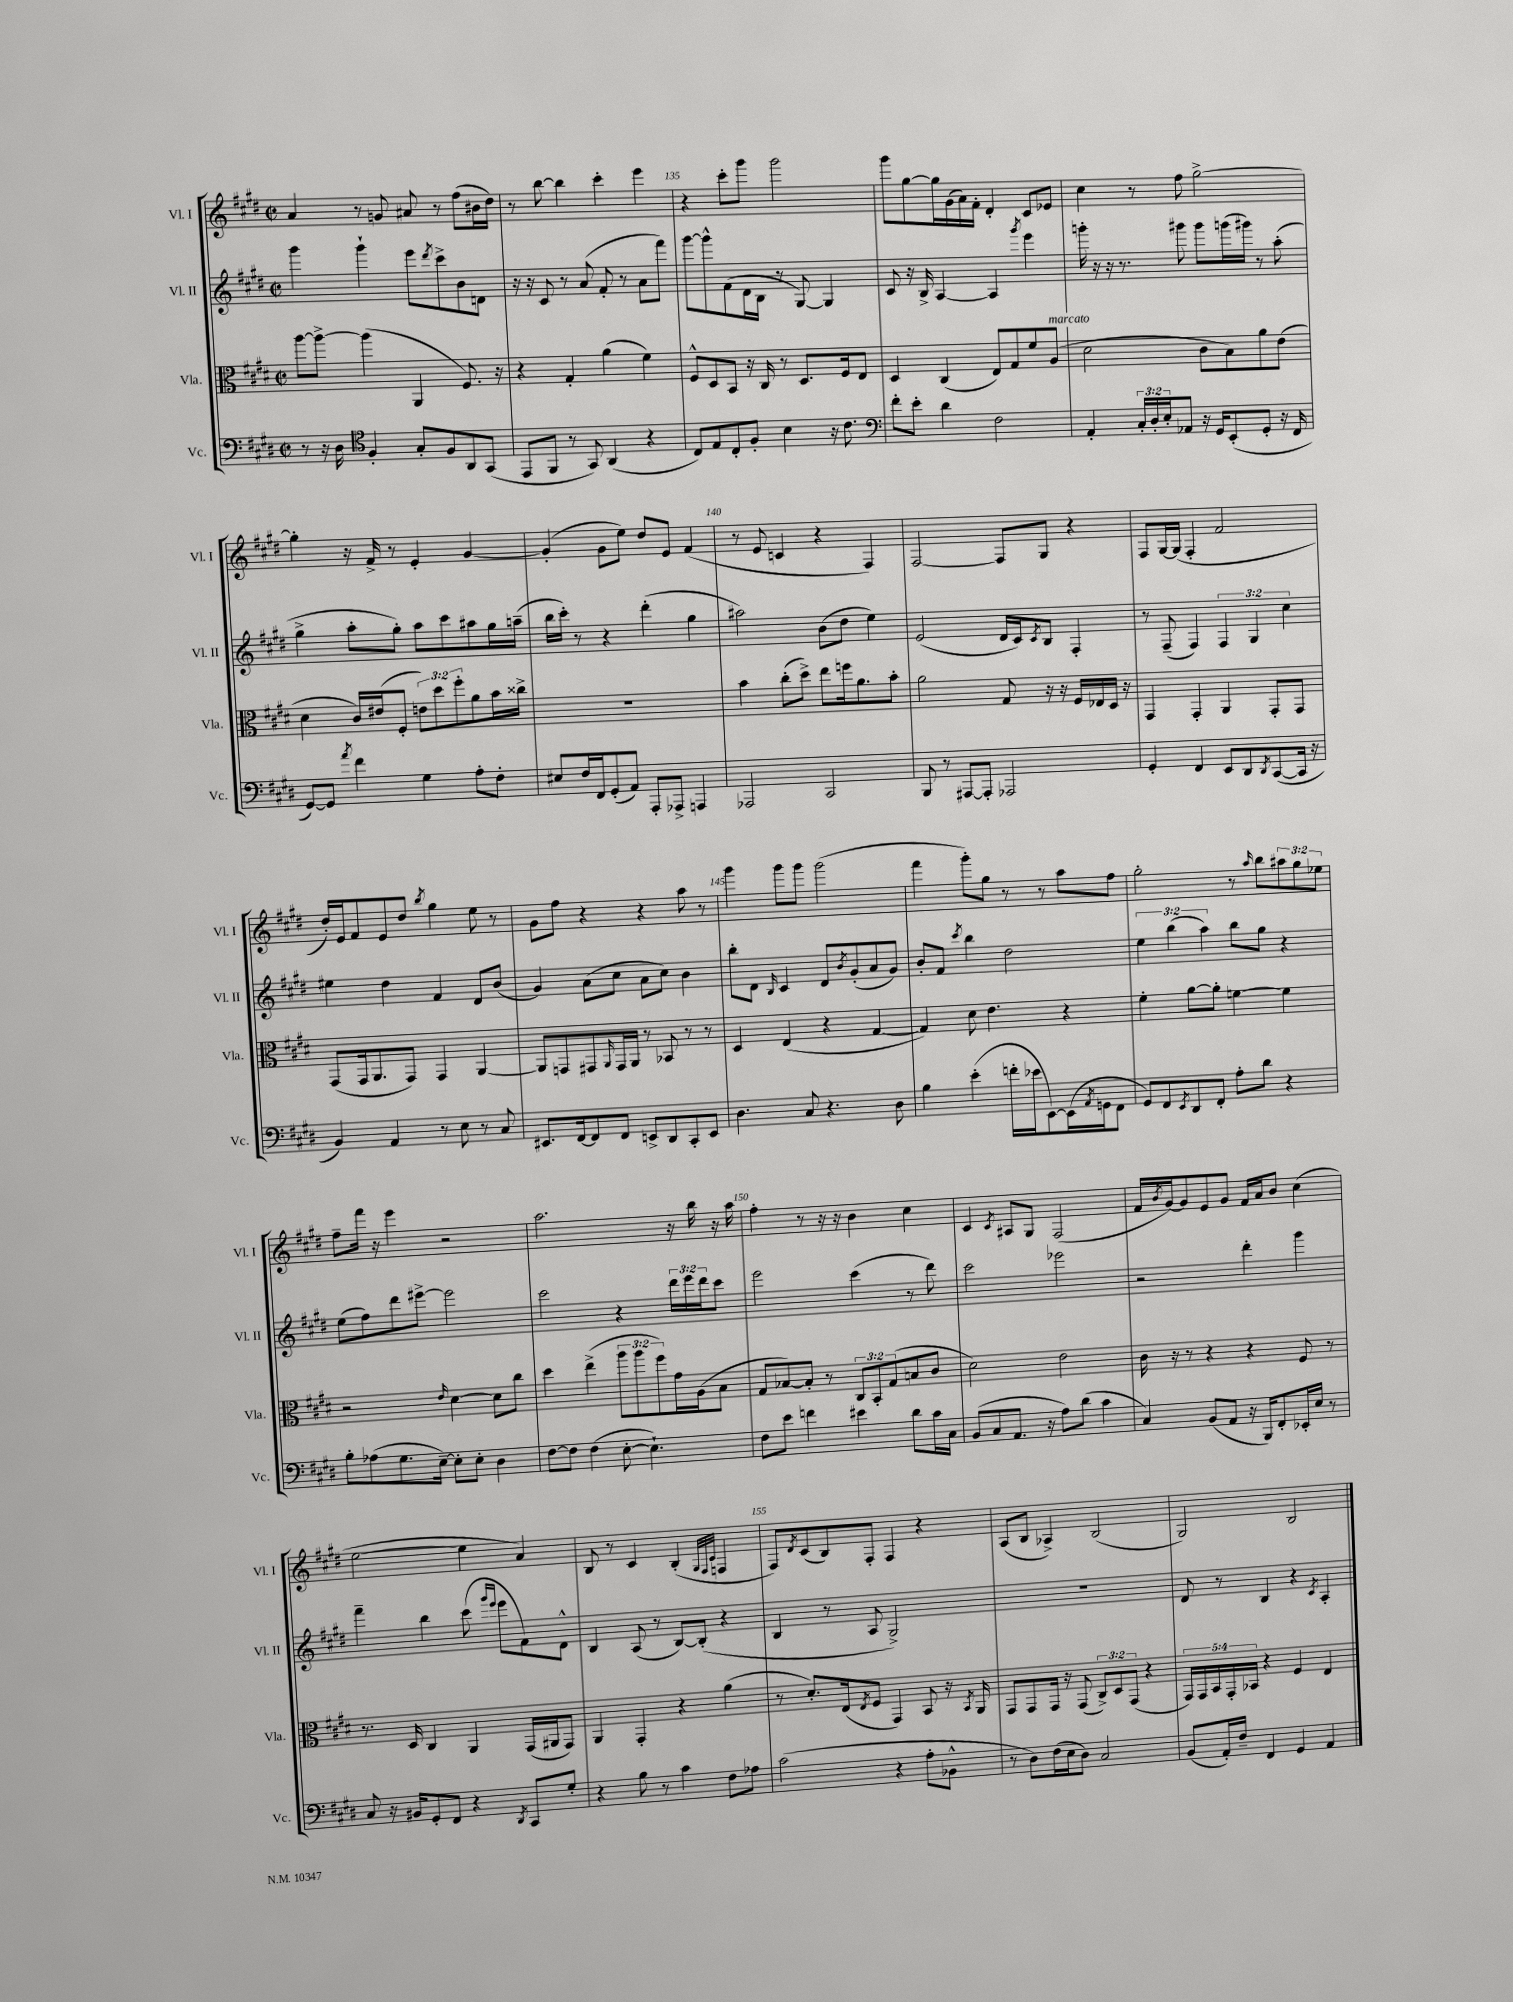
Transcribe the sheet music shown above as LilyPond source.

<<
\new StaffGroup <<
\new Staff = "s0" \with { instrumentName = "Vl. I" shortInstrumentName = "Vl. I" } {
    \clef treble \key e \major \defaultTimeSignature \time 2/2 \override Staff.TupletNumber.text = #tuplet-number::calc-fraction-text
    a'4 r8 g'8 ais'8 r8 fis''8( bis'16 dis''16) |
    r8 b''8~ b''4 cis'''4-. e'''4 |
    r4 cis'''8-. gis'''8 gis'''2 |
    gis'''8 gis''8~ gis''16 gis'16( a'16) fis'16-. dis'4-. cis'8 ees'8 |
    cis''4 r8 fis''8 gis''2~-> |
    gis''4-. r16 fis'16-> r8 e'4-. gis'4~ |
    gis'4-.( gis'8 e''8) dis''8 e'8 fis'4( |
    r8 e'8 c'4 r4 fis4) |
    fis2~ fis8 gis8 r4 |
    fis8 gis16~ gis16( fis4-. fis'2 |
    dis''16-.) e'16 fis'8 e'8 dis''8 \acciaccatura { b''8 } gis''4 e''8 r8 |
    gis'8 fis''8 r4 r4 a''8 r8 |
    gis'''4 gis'''8 gis'''8 gis'''2( |
    fis'''4 gis'''8-.) gis''8 r8 r8 a''8 fis''8 |
    gis''2-. r8 \grace { a''16 } b''8 \tuplet 3/2 { ais''8 gis''8 ees''8 } |
    fis''8-- fis'''16 r16 e'''4 r2 |
    a''2. r16 b''16 r16 a''16 |
    fis''4-. r8 r16 r16 b'4 cis''4 |
    cis'4 \acciaccatura { cis'8 } ais8 gis8 fis2( |
    fis'16 \acciaccatura { b'8 } gis'16~) gis'8 e'8 gis'8 fis'16 a'16 b'8 cis''4( |
    e''2~ e''4 a'4) |
    b8 r8 cis'4 b4-.( \grace { gis32 fis32 cis'32 } f4 |
    fis8) \acciaccatura { dis'8 } cis'8( b8) fis8-. fis4 r4 |
    a8( b8 aes4->) b2( |
    gis2) b2 \bar "|." |
}
\new Staff = "s1" \with { instrumentName = "Vl. II" shortInstrumentName = "Vl. II" } {
    \clef treble \key e \major \defaultTimeSignature \time 2/2 \override Staff.TupletNumber.text = #tuplet-number::calc-fraction-text
    gis'''4 gis'''4-! e'''8 \acciaccatura { dis'''8 } cis'''8-> b'8 d'8 |
    r16 r16 cis'8 r8 a'8( fis'8-. r8 a'8 fis'''8) |
    gis'''8~ gis'''8-^ fis'8( dis'16 b16 r8 gis8~) gis4 |
    cis'8 r16 b16-> a4~ a4 \acciaccatura { gis'''8 } e'''4 |
    g'''16-. r16 r16 r8. gis'''8 gis'''8 g'''16( gis'''16) r8 a''8-.( |
    gis''4-> a''8-. gis''8-.) a''8 cis'''8 ais''8 gis''16 a''16--( |
    b''16 cis'''16-.) r8 r4 dis'''4-.( gis''4 |
    ais''2) b'8( dis''8 e''4) |
    e'2( dis'16 cis'16) \acciaccatura { cis'8 } b8 fis4-. |
    r8 fis8--( fis4) \tuplet 3/2 { fis4 gis4 cis''4 } |
    eis''4 dis''4 fis'4 dis'8 b'8( |
    gis'4) a'8( cis''8 a'8 cis''8) b'4 |
    b''8-. dis'8 \grace { b16 } cis'4 dis'8 \acciaccatura { b'8 } gis'8-.( a'8 gis'8) |
    b'8-. fis'8 \acciaccatura { cis'''8 } b''4 dis''2 |
    \tuplet 3/2 { e''4 b''4( a''4) } b''8 gis''8 r4 |
    e''8( fis''8) dis'''8 eis'''8~-> eis'''2 |
    cis'''2 r4 \tuplet 3/2 { dis'''16 e'''16 dis'''16 } cis'''8 |
    e'''2 cis'''4( r8 dis'''8) |
    cis'''2 ees'''2 |
    r2 dis'''4-. gis'''4 |
    fis'''4-- b''4 cis'''8( \grace { gis'''16 e'''16 } e'''8 fis'8) dis'8-^ |
    b4 a8( r8 b8~) b8-.( r4 |
    b4 r8 a8 gis2->) |
    R1 |
    dis'8 r8 b4 r4 \acciaccatura { cis'8 } a4-. \bar "|." |
}
\new Staff = "s2" \with { instrumentName = "Vla." shortInstrumentName = "Vla." } {
    \clef alto \key e \major \defaultTimeSignature \time 2/2 \override Staff.TupletNumber.text = #tuplet-number::calc-fraction-text
    a''8~ a''8~-> a''4( a,4 fis8.) r16 |
    r4 gis4-. a'4( fis'4) |
    fis8-^ dis8 b,8 r16 cis16 r8 dis8. fis16 e8 |
    dis4 cis4( e8) gis8 fis'8 a8^\markup { \italic "marcato" }( |
    dis'2 cis'8 b8) a'8 e'8( |
    dis'4 cis'16) eis'16( fis8-. \tuplet 3/2 { e'8) dis''8 fis''8-. } a'8 b'16 cisis''16-> |
    R1 |
    b'4 cis''8-.( dis''8->) e''8 f''16 a'8. b'8-. |
    a'2 gis8 r16 r16 fis16 ees16 dis16 r16 |
    gis,4 gis,4-. a,4 gis,8-. gis,8 |
    gis,8( gis,16 a,8. gis,8) gis,4 a,4~ |
    a,8 g,8 gis,8 \grace { a,16 } gis,16 a,16 r8 bes,8 r8 r8 |
    dis4 e4( r4 gis4~ |
    gis4) dis'8 e'4. r4 |
    fis'4-. a'8~ a'8-. f'4~ f'4 |
    r2 \grace { e'16 } dis'4~ dis'8 cis''8 |
    dis''4 e''4->( \tuplet 3/2 { a''8 a''8 fis''8) } gis'16 a16( b8 |
    gis8 bes8~) bes8-. r8 \tuplet 3/2 { cis8 b,8-. gis8( } b8 cis'8 |
    dis'2) e'2 |
    cis'16 r16 r8 r4 r4 fis8 r8 |
    r8. dis16 cis4 a,4 gis,16( ais,16 gis,8) |
    a,4 gis,4-. r4 a'4( |
    r8 dis'8.-.) e16( \acciaccatura { e8 } fis8 gis,4) b,8 r16 \acciaccatura { b,8 } a,16 |
    gis,8 gis,8 gis,16 r16 gis,8( \tuplet 3/2 { cis8->) dis8 gis,8( } r4 |
    \tuplet 5/4 { gis,16) gis,16 b,16 gis,16-. bes,16 } r4 fis4 e4 \bar "|." |
}
\new Staff = "s3" \with { instrumentName = "Vc." shortInstrumentName = "Vc." } {
    \clef bass \key e \major \defaultTimeSignature \time 2/2 \override Staff.TupletNumber.text = #tuplet-number::calc-fraction-text
    r8 r16 dis16 \clef tenor fis4-. gis8-. fis8 a,8 gis,8( |
    e,8 fis,8 r8 gis,8) a,4( r4 |
    cis8) e8 cis8-. fis8-. b4 r16 cis'8. |
    \clef bass fis'8-. e'8-. dis'4 fis2 |
    a,4-. \tuplet 3/2 { cis16-. dis16-. e16-. } aes,8 r16 gis,16 e,8-.( gis,8-. r16 fis,16 |
    gis,8~) gis,8 \acciaccatura { a'8 } fis'4 gis4 a8-. fis8-. |
    eis8 fis16 fis,16 gis,8-.( a,8) a,,8-. aes,,8-> a,,4 |
    aes,,2 cis,2 |
    b,,8 r8 ais,,8~ ais,,8-. aes,,2 |
    gis,4-. fis,4 e,8 dis,8 \acciaccatura { dis,8 } cis,8~( cis,16 r16 |
    b,4) a,4 r8 e8 r8 cis8 |
    eis,8. fis,16~ fis,8 fis,8 e,8-> dis,8 cis,8-. e,8 |
    dis4. cis8 r4. dis8 |
    b4 e'4-.( f'16-. ees'16 e,8~) e,16( \acciaccatura { a,8 } g,16 fis,8 |
    gis,8) fis,8 \acciaccatura { e,8 } dis,8 fis,8-. a8-. dis'8 r4 |
    b8-. aes8( gis8. e16~--) e8-. e8-. dis4 |
    fis8~ fis8 fis4( e8~-. e4.-!) |
    fis8 e'8 f'4 eis'4 dis'8 cis'16 cis16 |
    b,8( cis8 a,8. r16 a8) dis'8( cis'4 |
    cis4) b,8( a,8 r16 b,,16) fis,8-. ees,16-. e16 r8 |
    cis8 r16 bis,16 gis,8-. fis,8 r4 \acciaccatura { dis,8 } cis,8 gis8-. |
    r4 b8 r8 cis'4 fis8 aes8 |
    cis'2( r4 a8-. bes,8-^ |
    r8 dis8) fis16( e16 dis8) cis2 |
    b,8( a,16-.) fis16-- fis,4 gis,4 a,4 \bar "|." |
}
>>
>>
\layout { \context { \Score currentBarNumber = #133 \override BarNumber.break-visibility = ##(#f #t #t) barNumberVisibility = #(every-nth-bar-number-visible 5) } }
